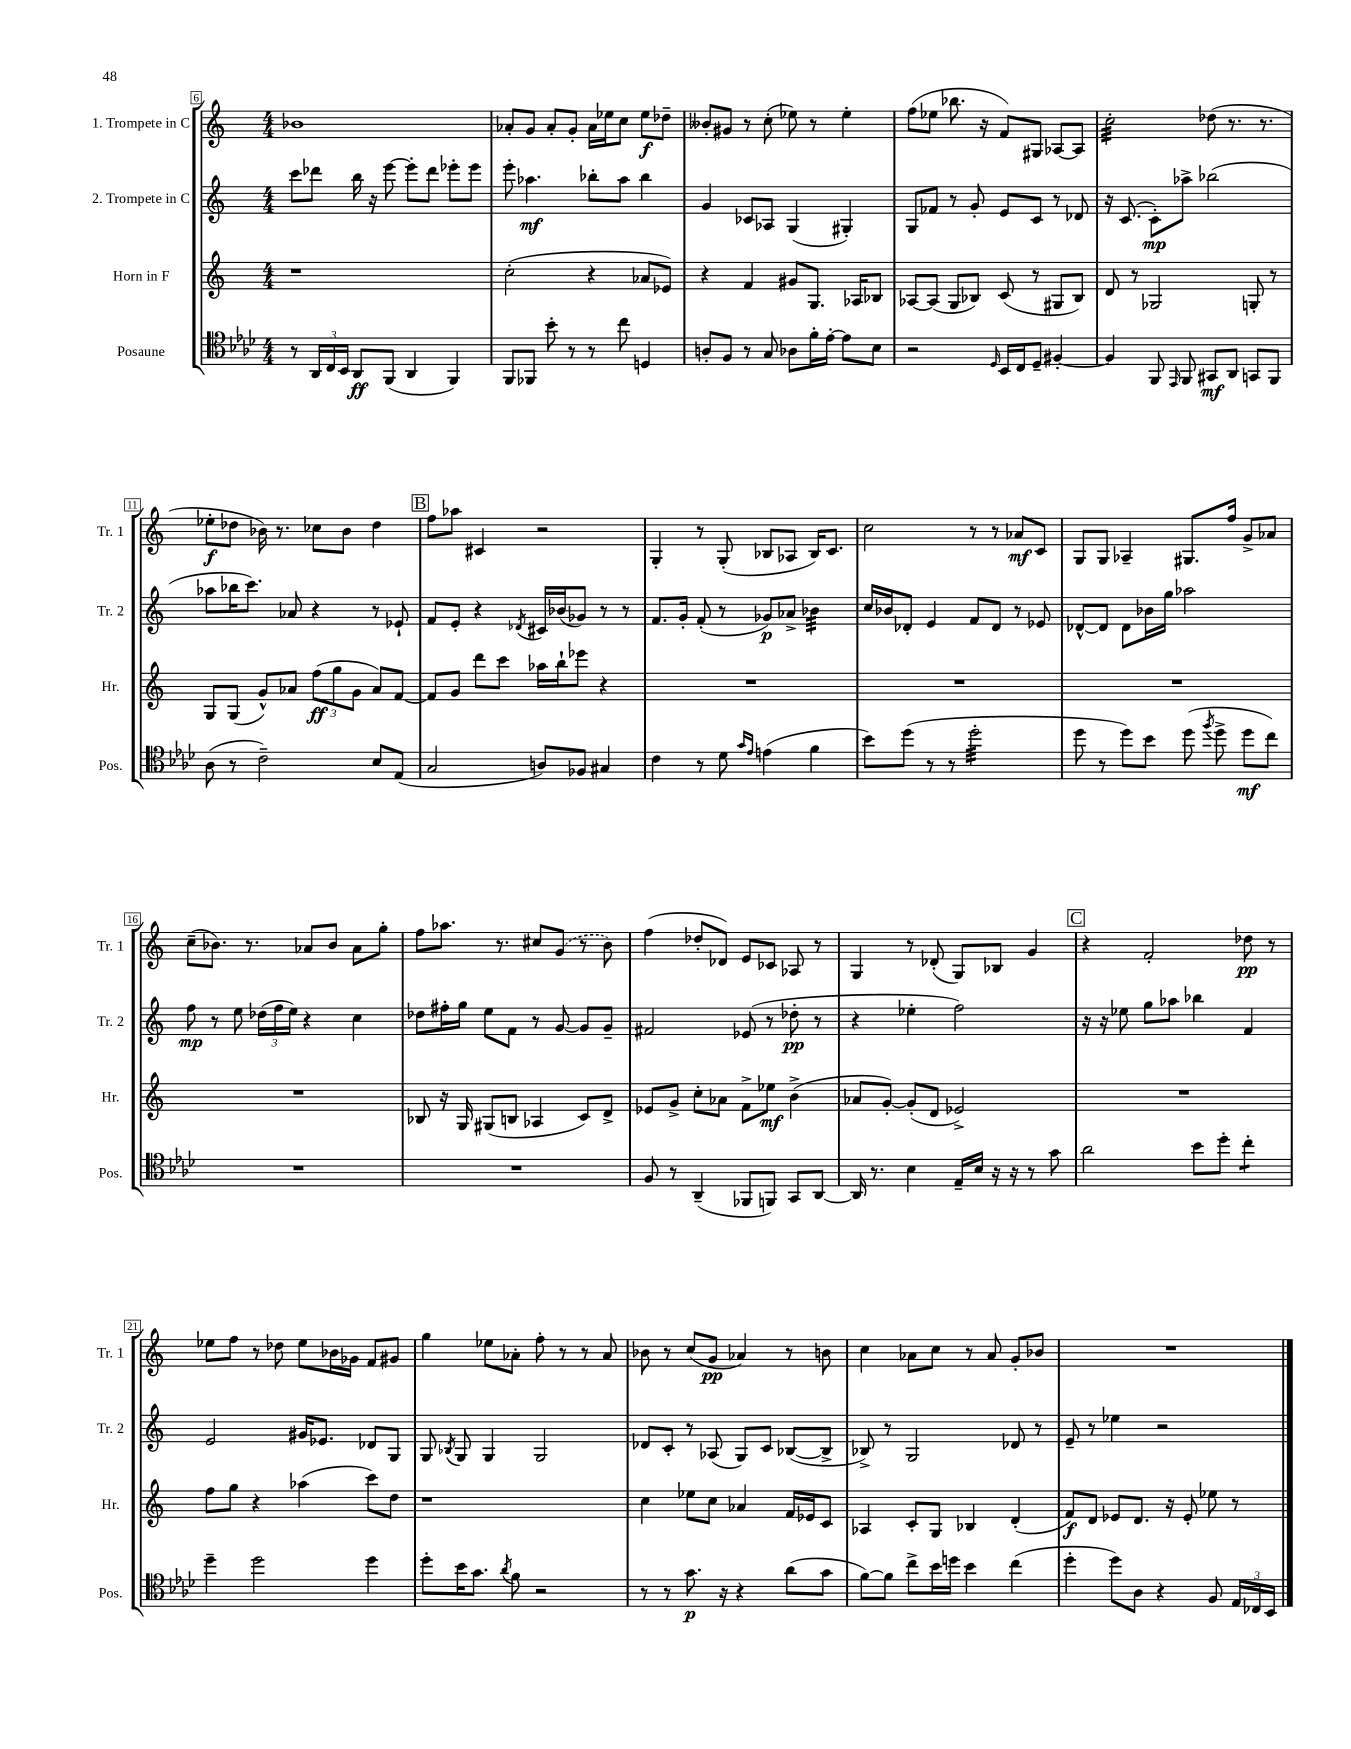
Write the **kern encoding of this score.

**kern	**kern	**kern	**kern
*staff4	*staff3	*staff2	*staff1
*clefC4	*clefG2	*clefG2	*clefG2
*k[b-e-a-d-]	*k[]	*k[]	*k[]
*M4/4	*M4/4	*M4/4	*M4/4
8r	1r	8ccc	1b-
24AA-	.	8ddd-	.
24C	.	.	.
24BB-	.	.	.
8AA-	.	16bb	.
.	.	16r	.
(8FF	.	[8eee	.
4AA-	.	8eee']	.
.	.	8ddd-	.
4FF)	.	8eee-'	.
.	.	8eee-	.
=	=	=	=
8FF	(2cc'	8eee'	8a-'
8FF-	.	4.aa-	8g
8b-'	.	.	8a-'
8r	.	.	8g'
8r	4r	8bb-'	16a-
.	.	.	16ee-
8cc	.	8aa-	8cc
4D	8a-	4bb-	8ee-
.	8e-)	.	8dd-~
=	=	=	=
8A'	4r	4g	8b--'
8F	.	.	8g#
8r	4f	8c-	8r
8G	.	8A-	(8cc'
8A-	8g#	(4G	8ee-)
16f'	8.G	.	8r
[16e-'	.	.	.
8e-]	.	4G#')	4ee-'
.	16A-	.	.
8B-	8B-	.	.
=	=	=	=
2r	[8A-	8G	(8ff
.	(8A-]	8f-	8ee-
.	8G	8r	8.bb-
.	8B-)	8g'	.
.	.	.	16r
16qqD-	.	.	.
16BB-	(8c	8e	8f)
16C	.	.	.
8D-~	8r	8c	8G#
[4F#'	8G#	8r	[8A-
.	8B-)	8d-	8A-]
=	=	=	=
4F#]	8d	16r	2cc'
.	.	(8.c	.
.	8r	.	.
8FF	2G-	8c')	.
16qqEE-	.	.	.
8FF	.	8aa-^	.
8GG#	.	(2bb-	(8dd-
8AA-	.	.	8.r
8GG	8G'	.	.
.	.	.	8.r
8FF	8r	.	.
=	=	=	=
(8A-	8G	8aa-	8ee-'
8r	(8G	16bb-	8dd-
.	.	8.ccc)	.
2c~)	8g^^)	.	16b-)
.	.	.	8.r
.	8a-	8a-	.
.	(12ff	4r	8cc-
.	12gg	.	.
.	.	.	8b-
.	12g	.	.
8B-	8a-)	8r	4dd-
(8E-	[8f	8e-`	.
=	=	=	=
2G	8f]	8f	8ff
.	8g	8e'	8aa-
.	8ddd	4r	4c#
.	8ccc	.	.
.	.	8qd-	.
8A)	16aa-	16c#	2r
.	16bb`	(16b-	.
8F-	8eee-	8g-)	.
4G#	4r	8r	.
.	.	8r	.
=	=	=	=
4c	1r	8.f	4G'
.	.	16g'	.
8r	.	(8f'	8r
8d-	.	8r	(8G'
16qqg	.	.	.
16qqe-	.	.	.
(4e	.	8g-)	8B-
.	.	8a-^	8A-
4f	.	4b-	16B-)
.	.	.	8.c
=	=	=	=
8b-)	1r	16cc	2cc
.	.	16b-	.
(8dd-	.	8d-'	.
8r	.	4e	.
8r	.	.	.
2dd-'	.	8f	8r
.	.	8d-	8r
.	.	8r	8a-
.	.	8e-	8c
=	=	=	=
8dd-	1r	[8d-^^	8G
8r	.	8d-]	8G
8dd-)	.	8d-	4A-~
8b-	.	16b-	.
.	.	16gg	.
(8dd-	.	2aa-	8.G#
8qff	.	.	.
8dd-^	.	.	.
.	.	.	16ff
8dd-	.	.	8g^
8cc)	.	.	8a-
=	=	=	=
1r	1r	8ff	(8cc~
.	.	8r	8.b-)
.	.	8ee	.
.	.	.	8.r
.	.	(24dd-	.
.	.	24ff	.
.	.	24ee)	.
.	.	4r	8a-
.	.	.	8b-
.	.	4cc	8a-
.	.	.	8gg'
=	=	=	=
1r	8B-	8dd-	8ff
.	16r	16ff#'	8.aa-
.	16G	16gg	.
.	(8G#	8ee	.
.	.	.	8.r
.	8B	8f	.
.	4A-	8r	8cc#
.	.	[8g	(8g
.	8c)	8g]	8r
.	8d^	8g~	8b)
=	=	=	=
8F	8e-	2f#	(4ff
8r	8g^	.	.
(4AA-~	8cc'	.	8dd-'
.	8a-	.	8d-)
8FF-	8f^	(8e-	8e
8FF)	8ee-	8r	8c-
8GG	(4b^	8dd-'	8A-
[8AA-	.	8r	8r
=	=	=	=
16AA-]	8a-	4r	4G
8.r	.	.	.
.	[8g')	.	.
4B-	(8g']	4ee-'	8r
.	8d	.	(8d-'
16E-~	2e-^)	2ff)	8G)
16B-	.	.	.
16r	.	.	8B-
16r	.	.	.
8r	.	.	4g
8g	.	.	.
=	=	=	=
2a-	1r	16r	4r
.	.	16r	.
.	.	8ee-	.
.	.	8gg	2f'
.	.	8aa-	.
8b-	.	4bb-	.
8dd-'	.	.	.
4cc'	.	4f	8dd-
.	.	.	8r
=	=	=	=
4dd-~	8ff	2e	8ee-
.	8gg	.	8ff
2dd-	4r	.	8r
.	.	.	8dd-
.	(4aa-	16g#	8ee-
.	.	8.e-	.
.	.	.	16b-
.	.	.	16g-
4dd-	8ccc)	8d-	8f
.	8dd	8G	8g#
=	=	=	=
8dd-'	1r	8G	4gg
.	.	8qB-	.
16b-	.	8G	.
8.g	.	.	.
.	.	4G	8ee-
8qa-	.	.	.
8f	.	.	8a-'
2r	.	2G	8ff'
.	.	.	8r
.	.	.	8r
.	.	.	8a-
=	=	=	=
8r	4cc	8d-	8b-
8r	.	8c'	8r
8.g	8ee-	8r	(8cc
.	8cc	(8A-	8g
16r	.	.	.
4r	4a-	8G)	4a-)
.	.	8c	.
(8a-	16f	([8B-	8r
.	16e-	.	.
8g	8c	8B-^]	8b
=	=	=	=
[8f)	4A-	8B-^)	4cc
8f]	.	8r	.
8cc^	8c'	2G	8a-
16b-	8G	.	8cc
16dd	.	.	.
4b-	4B-	.	8r
.	.	.	8a-
(4cc	(4d'	8d-	8g'
.	.	8r	8b-
=	=	=	=
4dd-'	8f)	8e~	1r
.	8d	8r	.
8dd-)	8e-	4ee-	.
8A-	8.d	.	.
4r	.	2r	.
.	16r	.	.
.	8e-'	.	.
8F	8ee-	.	.
24E-	8r	.	.
24C-	.	.	.
24BB-	.	.	.
==	==	==	==
*-	*-	*-	*-
